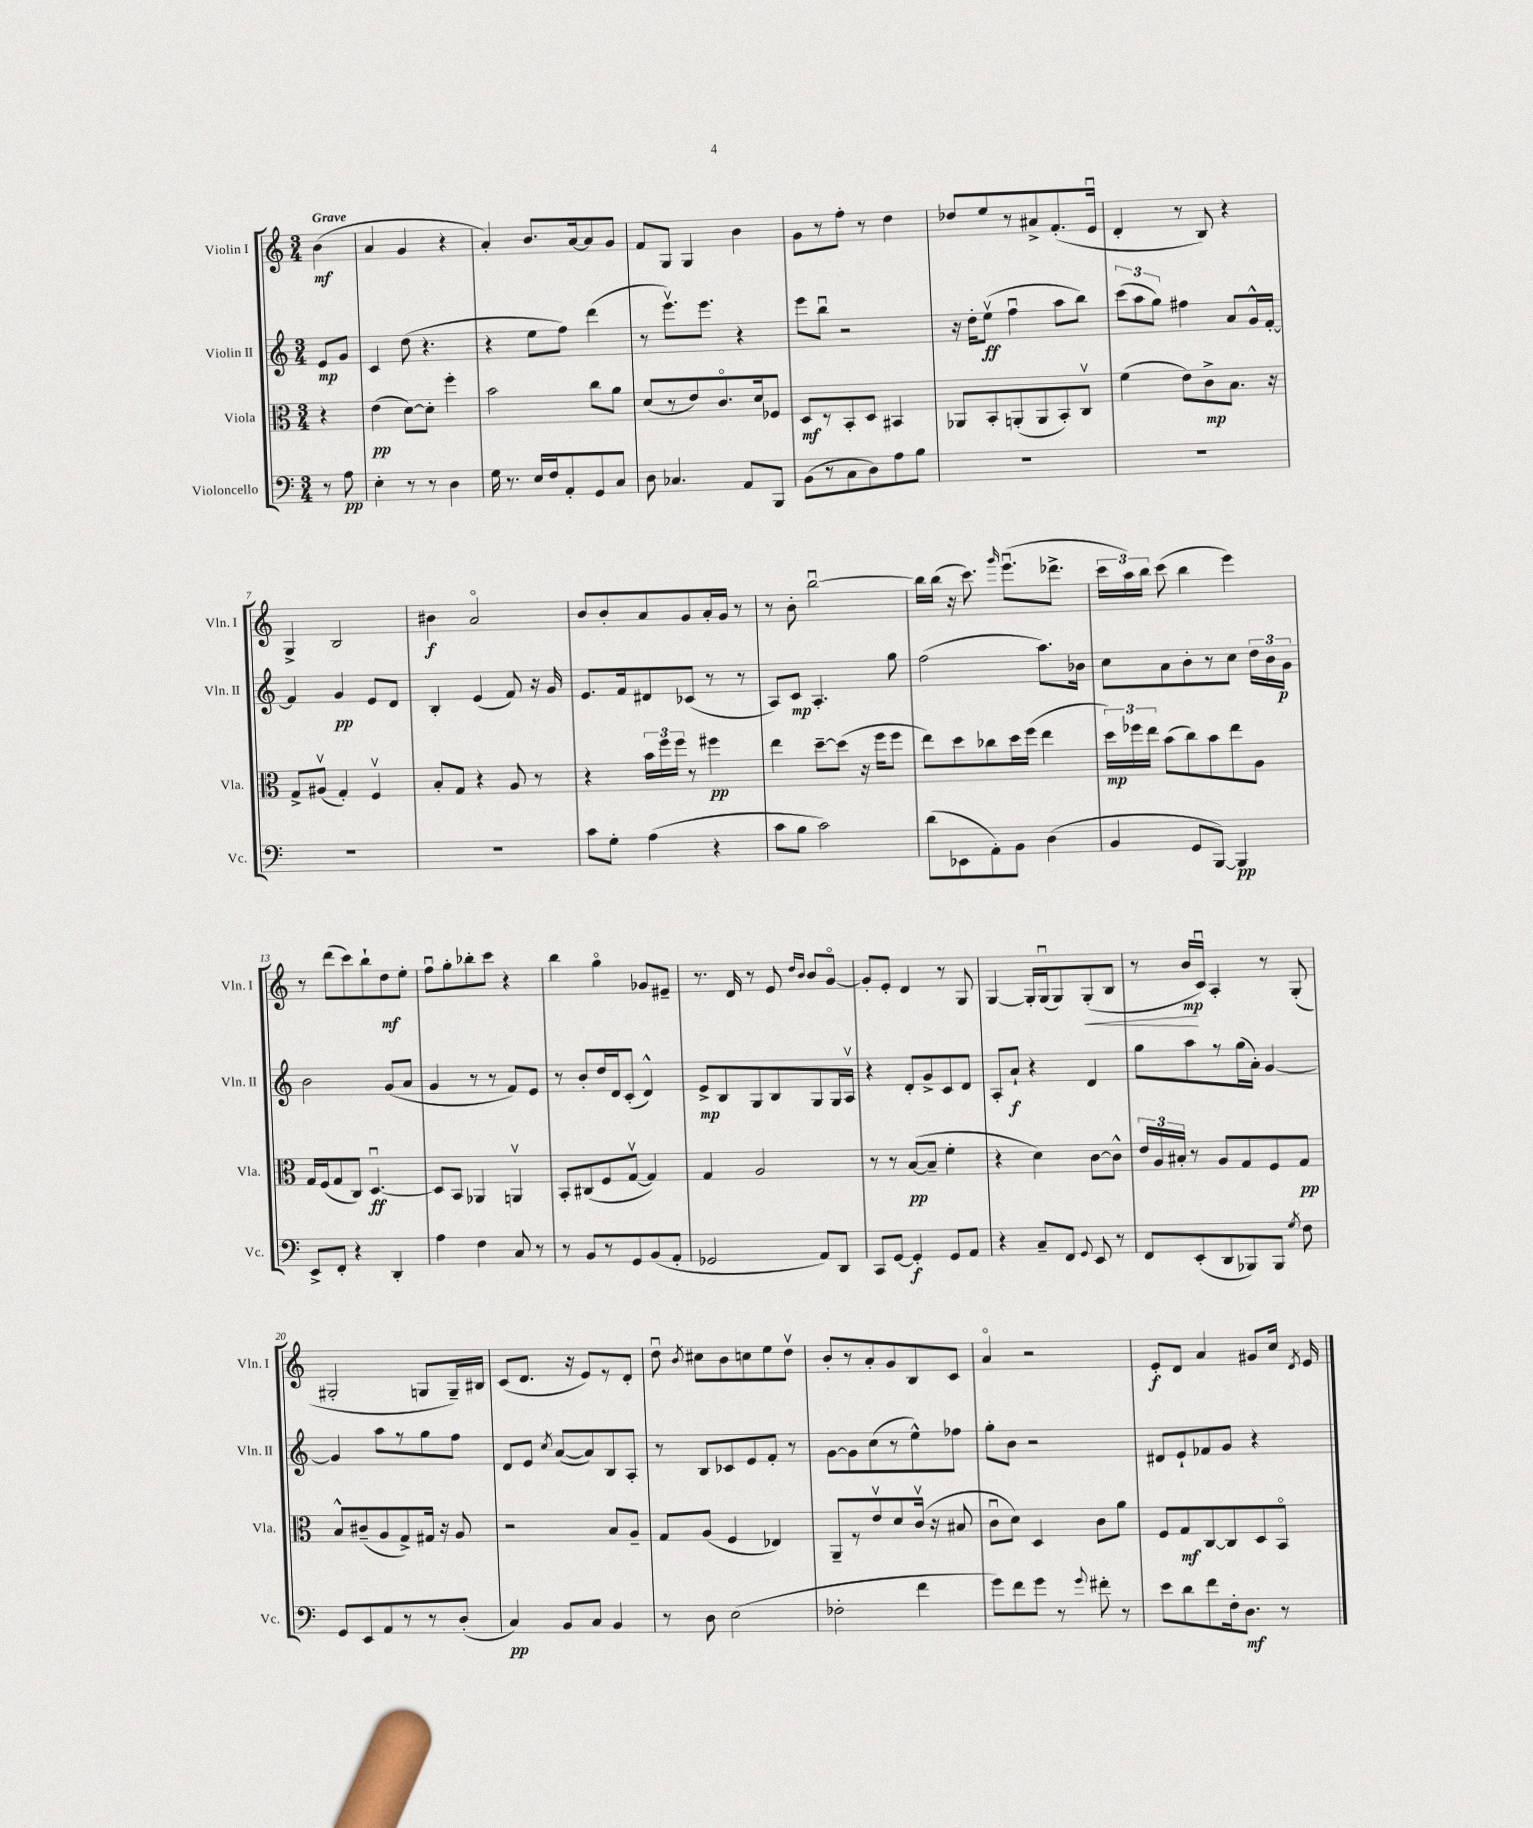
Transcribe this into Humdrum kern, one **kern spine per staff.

**kern	**dynam	**kern	**dynam	**kern	**dynam	**kern	**dynam
*part4	*part4	*part3	*part3	*part2	*part2	*part1	*part1
*staff4	*staff4	*staff3	*staff3	*staff2	*staff2	*staff1	*staff1
*I"Violoncello	*	*I"Viola	*	*I"Violin II	*	*I"Violin I	*
*I'Vc.	*	*I'Vla.	*	*I'Vln. II	*	*I'Vln. I	*
*clefF4	*	*clefC3	*	*clefG2	*	*clefG2	*
*k[]	*	*k[]	*	*k[]	*	*k[]	*
*M3/4	*	*M3/4	*	*M3/4	*	*M3/4	*
=	=	=	=	=	=	=	=
!	!	!	!	!	!	!LO:TX:a:B:t=Grave	!
8r	.	4r	.	8e/L	mp	(4b\	mf
8A\	pp	.	.	8g/J	.	.	.
=1	=1	=1	=1	=1	=1	=1	=1
4E'\	.	(4e\	pp	4c/	.	4a/	.
8r	.	[8d\L)	.	(8dd\	.	4g/	.
8r	.	8d'\J]	.	4.r	.	.	.
4D\	.	4ff'\	.	.	.	4r	.
=2	=2	=2	=2	=2	=2	=2	=2
16G\	.	2b\	.	4r	.	4a'/)	.
8.r	.	.	.	.	.	.	.
16E/LL	.	.	.	8ee\L	.	8.b/L	.
16F/J	.	.	.	.	.	.	.
8AA'/	.	.	.	8ff\J)	.	.	.
.	.	.	.	.	.	[16a/k	.
8GG/	.	8cc\L	.	(4ddd\	.	8a/]	.
8C/J	.	8a\J	.	.	.	8g/J	.
=3	=3	=3	=3	=3	=3	=3	=3
8D\	.	(8d/L	.	8r	.	8f/L	.
4.C-X/	.	8r	.	8.eeev\L)	.	8G/J	.
.	.	8e/)	.	.	.	4G/	.
.	.	.	.	8.eee\J	.	.	.
.	.	8.c/	.	.	.	.	.
8AA/L	.	.	.	4r	.	4b\	.
.	.	16d/k	.	.	.	.	.
8BBB/J	.	8F-X/J	.	.	.	.	.
=4	=4	=4	=4	=4	=4	=4	=4
(8BB\L	.	8D/L	mf	8eee\L	.	8g\L	.
8r	.	8r	.	8bbu\J	.	8r	.
8C\	.	8BB'/	.	2r	.	8ff'\J	.
8D\)	.	8D/J	.	.	.	8r	.
8A\	.	4BB#X/	.	.	.	4dd\	.
8B\J	.	.	.	.	.	.	.
=5	=5	=5	=5	=5	=5	=5	=5
2.r	.	8AA-X/L	.	16r	.	8dd-X/L	.
.	.	.	.	16dd'\KL	.	.	.
.	.	8BB'/	.	(8eev\J	ff	8ee/	.
.	.	(8AAn'/	.	4ffu\	.	8r	.
.	.	8AA/	.	.	.	8a#X^/	.
.	.	8BB'/)	.	8aa\L	.	(8.f'/	.
.	.	8Cv/J	.	8bb\J)	.	.	.
.	.	.	.	.	.	16eu/Jk	.
=6	=6	=6	=6	=6	=6	=6	=6
2.r	.	(4f\	.	(12ccc\L	.	4d'/	.
.	.	.	.	12aa\	.	.	.
.	.	.	.	12gg\J)	.	.	.
.	.	8e\L)	.	4ff#X\	.	8r	.
.	.	8c^\	mp	.	.	8B/)	.
.	.	8.B\J	.	8a/L	.	4r	.
.	.	.	.	16g^^/L	.	.	.
.	.	16r	.	[16f'/JJ	.	.	.
!!LO:LB:g=z
=7	=7	=7	=7	=7	=7	=7	=7
2.r	.	8G^/L	.	4f/]	.	4G^/	.
.	.	(8A#Xv/J	.	.	.	.	.
.	.	4G'/)	.	4g/	pp	2B/	.
.	.	4Fv/	.	8e/L	.	.	.
.	.	.	.	8d/J	.	.	.
=8	=8	=8	=8	=8	=8	=8	=8
2.r	.	8B'/L	.	4B'/	.	4b#X\	f
.	.	8G/J	.	.	.	.	.
.	.	4r	.	(4e/	.	2a/	.
.	.	8A/	.	8f/)	.	.	.
.	.	8r	.	16r	.	.	.
.	.	.	.	16g/	.	.	.
=9	=9	=9	=9	=9	=9	=9	=9
8c\L	.	4r	.	8.e/L	.	8b/L	.
8G'\J	.	.	.	.	.	8b'/	.
.	.	.	.	16f/k	.	.	.
(4A\	.	24b\LL	.	8d#X/	.	8a/	.
.	.	24ff\	.	.	.	.	.
.	.	24ff\JJ	.	.	.	.	.
.	.	8r	.	(8c-X/J	.	8g/	.
4r	.	4ff#X\	pp	8r	.	16a'/L	.
.	.	.	.	.	.	16g/JJ	.
.	.	.	.	8r	.	8r	.
=10	=10	=10	=10	=10	=10	=10	=10
8c\L	.	4ee\	.	8A/L)	.	8r	.
8B\J	.	.	.	8c/J	mp	8b'\	.
2c\)	.	[8dd~\L	.	4.A'/	.	[2bbu\	.
.	.	(8dd\J]	.	.	.	.	.
.	.	16r	.	.	.	.	.
.	.	16ff\KL	.	.	.	.	.
.	.	8ff\J	.	8gg\	.	.	.
=11	=11	=11	=11	=11	=11	=11	=11
(8d\L	.	8ee\L)	.	(2ff\	.	16bb\LL]	.
.	.	.	.	.	.	(16bb\JJ	.
8EE-X\	.	8dd\	.	.	.	16r	.
.	.	.	.	.	.	8.ccc\)	.
8AA'\)	.	8cc-X\	.	.	.	.	.
.	.	.	.	.	.	16qqggg/	.
8BB\J	.	16dd\L	.	.	.	(8.eeeu\L	.
.	.	(16ff\JJ	.	.	.	.	.
(4D\	.	4ee\	.	8.aa\L)	.	.	.
.	.	.	.	.	.	8.ddd-X^\J	.
.	.	.	.	16b-X\Jk	.	.	.
=12	=12	=12	=12	=12	=12	=12	=12
4BB/	.	24dd\LL)	mp	8cc\L	.	24ccc\LL	.
.	.	24ff-X\	.	.	.	24aa\)	.
.	.	24ee\JJ	.	.	.	24bb\JJ	.
.	.	(8b\L	.	8a\	.	(8ccc\	.
8GG/L	.	8cc\)	.	8b'\	.	4bb\	.
[8BBB/J)	.	8b\	.	8r	.	.	.
4BBB/]	pp	8ee\	.	8cc\J	.	4eee\)	.
.	.	8A\J	.	24dd\LL	.	.	.
.	.	.	.	24b\	.	.	.
.	.	.	.	24g\JJ	p	.	.
!!LO:LB:g=z
=13	=13	=13	=13	=13	=13	=13	=13
8EE^/L	.	16G/LL	.	2b\	.	8r	.
.	.	(16F/J	.	.	.	.	.
8FF'/J	.	8G/	.	.	.	(8ddd\L	.
4r	.	8C/J)	.	.	.	8ccc\)	.
.	.	[4.Du/	ff	.	.	8bb`\	.
4DD'/	.	.	.	(8g/L	.	8dd\	mf
.	.	.	.	8a/J	.	8ee'\J	.
=14	=14	=14	=14	=14	=14	=14	=14
4A\	.	8D/L]	.	4g/	.	8ffu\L	.
.	.	8BB/J	.	.	.	8gg'\	.
4F\	.	4AA-X/	.	8r	.	8bb-X'\	.
.	.	.	.	8r	.	8ccc\J	.
8C/	.	4AAnv/	.	8f/L)	.	4r	.
8r	.	.	.	8e/J	.	.	.
=15	=15	=15	=15	=15	=15	=15	=15
8r	.	8BB'/L	.	8r	.	4bb\	.
8BB/L	.	(8C#X/	.	8b'/L	.	.	.
8r	.	8F/	.	16dd/L	.	4gg\	.
.	.	.	.	16d/J	.	.	.
8GG/	.	[8Gv/J	.	(8c'/J	.	.	.
(8BB/	.	4G/])	.	4d^^/)	.	8g-X/L	.
8AA'/J	.	.	.	.	.	8e#X~/J	.
=16	=16	=16	=16	=16	=16	=16	=16
2GG-X/	.	4G/	.	8e^/L	mp	8.r	.
.	.	.	.	8B/	.	.	.
.	.	.	.	.	.	16d/	.
.	.	2A/	.	8G/	.	8r	.
.	.	.	.	8B/	.	8e/	.
.	.	.	.	.	.	16qqdd/LL	.
.	.	.	.	.	.	16qqb/JJ	.
8AA/L)	.	.	.	8G/	.	8b/L	.
8DD/J	.	.	.	16G/L	.	[8g/J	.
.	.	.	.	16Av/JJ	.	.	.
=17	=17	=17	=17	=17	=17	=17	=17
8CC/L	.	8r	.	4r	.	8g'/L]	.
[8GG/J	.	8r	.	.	.	8e'/J	.
4GG'/]	f	([8B/L	pp	8d'/L	.	4d/	.
.	.	8B~/J]	.	8g^/	.	.	.
8GG/L	.	4f'\	.	8c/	.	8r	.
8AA/J	.	.	.	8d/J	.	8G/	.
=18	=18	=18	=18	=18	=18	=18	=18
4r	.	4r	.	8A'/L	.	[4G/	.
.	.	.	.	8a`/J	f	.	.
8C~/L	.	4d\)	.	4r	.	16G'/LL]	.
.	.	.	.	.	.	(16Gu/J	.
8FF/J	.	.	.	.	.	8G/)	.
8qqGG/	.	.	.	.	.	.	.
!	!	!	!	!	!	!	!LO:HP:b
8EE/	.	[8c\L	.	4d/	.	(8G'/	<
8r	.	8c^^\J]	.	.	.	8B/J	.
=19	=19	=19	=19	=19	=19	=19	=19
8FF/L	.	24e/LL	.	8gg\L	.	8r	.
.	.	24A/	.	.	.	.	.
.	.	24B#X'/JJ	.	.	.	.	.
(8EE'/	.	8r	.	8aa\	.	16b/LL	mp
.	.	.	.	.	.	16cu/JJ)	[
8DD/	.	8A/L	.	8r	.	4A'/	.
8BBB-X/)	.	8G/	.	(16gg\L	.	.	.
.	.	.	.	16a'\JJ)	.	.	.
8BBB-/J	.	8F/	.	[4g/	.	8r	.
8qG/	.	.	.	.	.	.	.
8F\	.	8G/J	pp	.	.	(8G'/	.
!!LO:LB:g=z
=20	=20	=20	=20	=20	=20	=20	=20
8GG/L	.	8B^^/L	.	4g/]	.	2G#X'/	.
8EE/	.	(8c#X~/	.	.	.	.	.
8AA/	.	8A/	.	8aa\L	.	.	.
8r	.	8G^/)	.	8r	.	.	.
8r	.	16G#X/Jk	.	8gg\	.	8Gn/L	.
.	.	16r	.	.	.	.	.
(8D'/J	.	8A/	.	8ff\J	.	16G~/L)	.
.	.	.	.	.	.	16B#X/JJ	.
=21	=21	=21	=21	=21	=21	=21	=21
4C/)	pp	2r	.	8d/L	.	(8c/L	.
.	.	.	.	8e/J	.	8.d/J	.
.	.	.	.	8qcc/	.	.	.
8BB/L	.	.	.	([8a/L	.	.	.
.	.	.	.	.	.	16r	.
8C/J	.	.	.	8a/])	.	8e/L)	.
4BB/	.	8B/L	.	8B/	.	8r	.
.	.	8A~/J	.	8A'/J	.	8d'/J	.
=22	=22	=22	=22	=22	=22	=22	=22
8r	.	8G/L	.	8r	.	8ddu\	.
.	.	.	.	.	.	8qb/	.
8D\	.	(8A/J	.	8B/L	.	8cc#X\L	.
(2E\	.	4F/	.	8c-X/	.	8b\	.
.	.	.	.	8e/	.	8ccn\	.
.	.	4E-X/)	.	8f'/J	.	8ee\	.
.	.	.	.	8r	.	8ddv\J	.
=23	=23	=23	=23	=23	=23	=23	=23
2F-X'\	.	8AA~/L	.	[8g\L	.	8b'/L	.
.	.	8r	.	8g\]	.	8r	.
.	.	8ev/	.	(8cc\	.	8a'/	.
.	.	8d/	.	8r	.	8g/	.
4f\	.	(16cv/Jk	.	8ee^^\)	.	8B/	.
.	.	16r	.	.	.	.	.
.	.	8B#X/	.	8ff-X\J	.	8c/J	.
=24	=24	=24	=24	=24	=24	=24	=24
8g\L)	.	8cu\L	.	8gg'\L	.	4a/	.
8f\	.	8d\J)	.	8b\J	.	.	.
8g\J	.	4D/	.	2r	.	2r	.
8r	.	.	.	.	.	.	.
8qqg/	.	.	.	.	.	.	.
8f#X'\	.	8c\L	.	.	.	.	.
8r	.	8a\J	.	.	.	.	.
=25	=25	=25	=25	=25	=25	=25	=25
8e\L	.	8F/L	.	8d#X/L	.	8e'/L	f
8d\	.	8G/	mf	8e`/	.	8d/J	.
8f\	.	[8C/	.	8f-X/	.	4a/	.
16F'\k	.	8C/]	.	8g/J	.	.	.
8.D\J	mf	.	.	.	.	.	.
.	.	8D/	.	4r	.	8g#X/L	.
8r	.	8BB/J	.	.	.	16cc/Jk	.
.	.	.	.	.	.	8qd/	.
.	.	.	.	.	.	16e/	.
==	==	==	==	==	==	==	==
*-	*-	*-	*-	*-	*-	*-	*-
